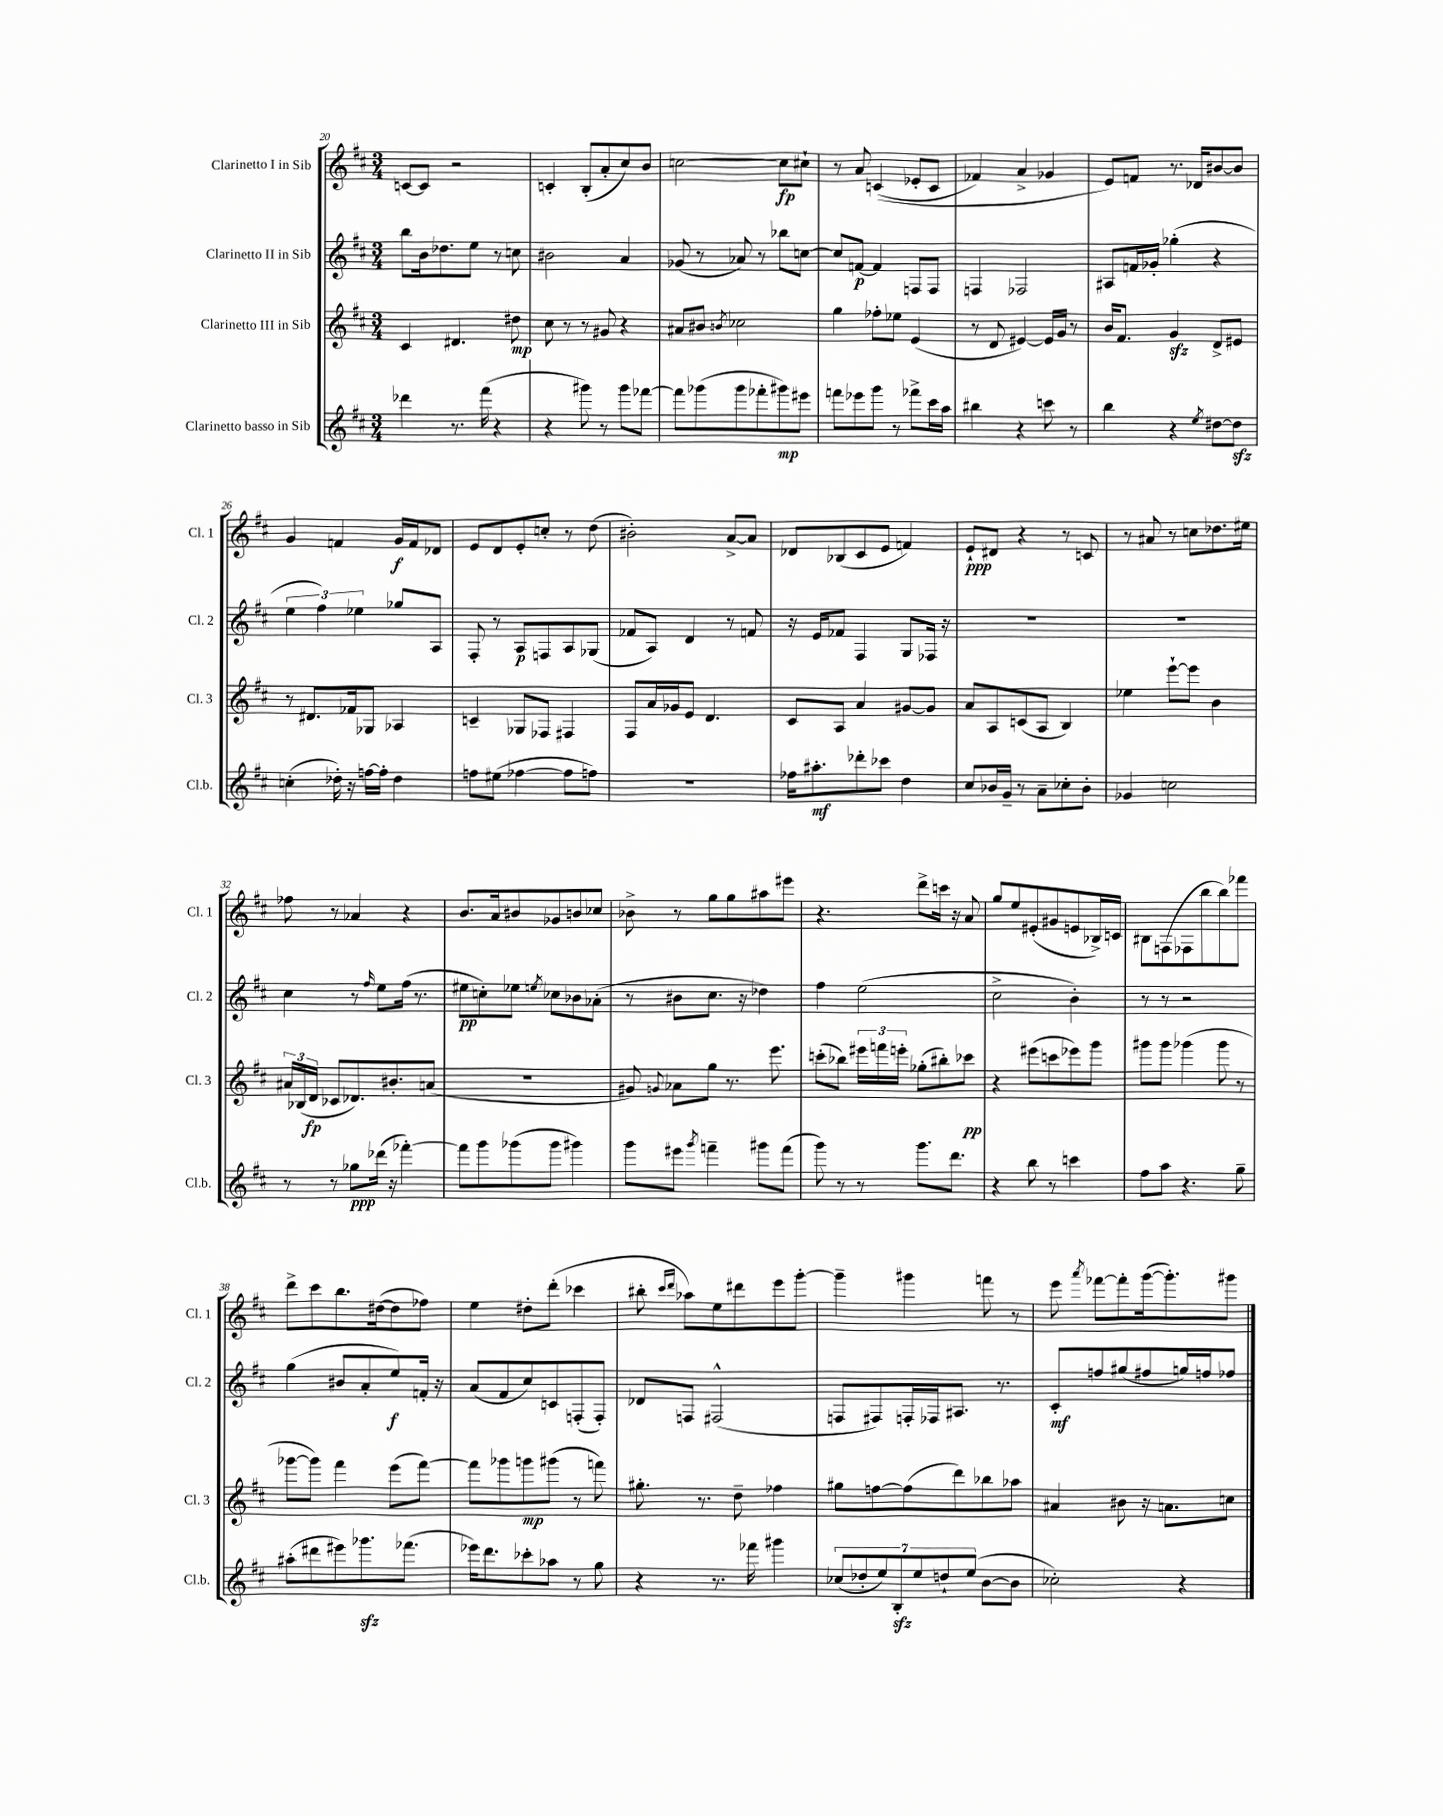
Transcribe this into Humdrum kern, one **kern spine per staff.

**kern	**kern	**kern	**kern
*staff4	*staff3	*staff2	*staff1
*clefG2	*clefG2	*clefG2	*clefG2
*k[f#c#]	*k[f#c#]	*k[f#c#]	*k[f#c#]
*M3/4	*M3/4	*M3/4	*M3/4
4ddd-	4c#	8bb	[8c
.	.	16b	8c]
.	.	8.dd-	.
8.r	4.d#	.	2r
.	.	8ee	.
(16fff#	.	.	.
4r	.	8r	.
.	8dd#	8cc	.
=	=	=	=
4r	8cc#	2b#	4c'
.	8r	.	.
8ggg#)	8r	.	(8B'
8r	8g#	.	8a'
8ggg#	4r	4a	8cc#)
[8fff-	.	.	8b
=	=	=	=
8fff-]	8a#	(8g-	[2cc
(8ggg-	8b#	8r	.
.	8qb	.	.
8ggg-	2cc-	8a-)	.
8fff-'	.	8r	.
8ggg#)	.	8bb-	8cc]
8eee#	.	[8cc	8cc#`
=	=	=	=
8fff	4gg	8cc]	8r
8eee-	.	[8f	8a
8ggg	8ff-'	4f]	&((4c
8r	8ee-	.	.
8fff-^	(4e	8F	8e-'
16ccc#	.	8F	8c
16aa	.	.	.
=	=	=	=
4bb#	8r	4F	4f-)
.	8d	.	.
4r	[4e#)	2F-	4a^
8ccc	16e#]	.	4g-
.	16g	.	.
8r	8r	.	.
=	=	=	=
4bb	16b	8A#	8e&)
.	8.f#	.	.
.	.	16f	8f
.	.	16g-'	.
4r	4g	(4gg-'	8.r
.	.	.	16d-
8qee	.	.	.
[8dd#	8d^	4r	[8b#
8dd#]	8e#	.	8b#]
=	=	=	=
(4cc'	8r	6ee	4g
.	8.d#	.	.
.	.	6ff#)	.
16dd-')	.	.	4f
16r	16f-	.	.
.	.	6ee-	.
[16ff	8G-	.	.
16ff']	.	.	.
4dd-	4A-	8gg-	16g
.	.	.	16f
.	.	8A	8d-
=	=	=	=
8ff	4c~	8F#'	8e
(8ee#	.	8r	8d
[4ff-	8G-	8A	8e'
.	8F-	8F	8cc'
8ff-]	4F#	8A	8r
8ff)	.	(8G-	(8dd
=	=	=	=
2.r	8F#	8f-	2b#')
.	16a	8A)	.
.	16g-	.	.
.	8e	4d	.
.	4.d	.	.
.	.	8r	[8a^
.	.	8f	8a]
=	=	=	=
16ff-	8c#	16r	8d-
8.aa#'	.	16e	.
.	8A	8f-	(8B-
8ddd-'	4a	4F#	8c#
8ccc-	.	.	8e
4dd	[8g#	8G	4f)
.	8g#]	16F-	.
.	.	16r	.
=	=	=	=
8cc#	8a	2.r	8e`
16b-	8A	.	8d#
16g~	.	.	.
8r	(8c	.	4r
8a~	8A	.	.
8cc-'	4B)	.	8r
8b-'	.	.	8c
=	=	=	=
4g-	4ee-	2.r	8r
.	.	.	8a#
2cc	[8eee`	.	8r
.	8eee]	.	8cc
.	4b	.	8.dd-
.	.	.	16ee#
=	=	=	=
8r	24a#	4cc#	8ff-
.	(24B-	.	.
.	24d	.	.
8r	8c-	.	8r
8gg-	8.d-)	8r	4a-
.	.	16qqff#	.
(16ddd-	.	8ee	.
16r	8.b#'	.	.
[4fff-')	.	(16ff#	4r
.	.	8.r	.
.	(8a	.	.
=	=	=	=
8fff-]	2.r	8ee#	8.b
8ggg	.	8cc')	.
.	.	.	16a
(8ggg-	.	8ee-	8b#
.	.	8qee	.
8ggg-	.	8cc-	8g-
4ggg#)	.	8b-	8b
.	.	(8a-'	8cc-
=	=	=	=
8ggg	8g#)	8r	8b-^
.	8qqg	.	.
8eee#	8a-	8b#	8r
8qggg	.	.	.
4fff~	8gg	8.cc#	8gg
.	8.r	.	8gg
.	.	16r	.
8ggg#	.	4dd-)	8aa#
.	8.eee	.	.
(8fff	.	.	8eee#
=	=	=	=
8ggg)	(8ccc'	4ff#	4.r
8r	8bb-)	.	.
8r	24eee#	(2ee	.
.	24fff	.	.
.	24eee'	.	.
8.ggg	(8gg-'	.	8ddd^
.	8bb#')	.	16ccc
8.ddd	.	.	16r
.	8ccc-	.	8a
=	=	=	=
4r	4r	2cc#^	8gg
.	.	.	8ee
8bb	(8eee#	.	(8e#'
8r	8ccc	.	8g#
4ccc	8eee-)	4b')	8e
.	8ggg	.	16B-^)
.	.	.	16c
=	=	=	=
8ff#	8ggg#	8r	8B#
8aa	8ggg#	8r	(8F
4.r	(4ggg-	2r	8F-
.	.	.	8bb
.	8ggg-	.	8bb)
8gg~	8r	.	8fff-
=	=	=	=
(8aa#'	[8ggg-	(4gg	8ddd^
8ddd#	8ggg-])	.	8ccc#
8eee#)	4fff#	8b#	8.bb
8.ggg-	.	8a'	.
.	.	.	([16dd#
.	(8eee	8ee)	8dd#]
(8.fff-	.	.	.
.	[8fff#)	16f'	8ff-)
.	.	16r	.
=	=	=	=
16eee-)	8fff#]	(8a	4ee
8.ddd	.	.	.
.	8ggg-	8f#	.
8ccc-'	8ggg	8cc#)	8dd#'
8aa-	(8ggg#	8c	(8ddd'
8r	8r	(8F'	4ccc-
8gg	8fff)	8F')	.
=	=	=	=
4r	8.gg#'	8d-	8bb#'
.	.	.	16qqccc#
.	.	.	16qqddd
.	.	8F	8aa-)
.	8.r	.	.
8.r	.	(2F#^^	8ee
.	8dd~	.	8ddd#
16fff-	.	.	.
4ggg#	4ff-	.	8eee
.	.	.	[8ggg'
=	=	=	=
(14cc-	8gg#	8F	4ggg~]
14dd-'	.	.	.
.	[8ff	8F#)	.
14ee)	.	.	.
14B'	.	.	.
.	(8ff]	16F'	4ggg#
14ee	.	.	.
.	.	16F-	.
14dd`	.	.	.
.	8ddd)	8.A#	.
(14ee	.	.	.
[8b	8bb-	.	8fff
.	.	8.r	.
8b]	8aa-	.	8r
=	=	=	=
2cc-')	4a#	8c#'	8eee
.	.	.	8qaaa
.	.	8ff	[8fff-
.	8b#	(8gg#	8fff-']
.	16r	8ff#	([16ggg
.	8.a	.	8.ggg'])
4r	.	16gg)	.
.	.	16ff	.
.	8cc	8ff-	8ggg#
==	==	==	==
*-	*-	*-	*-
